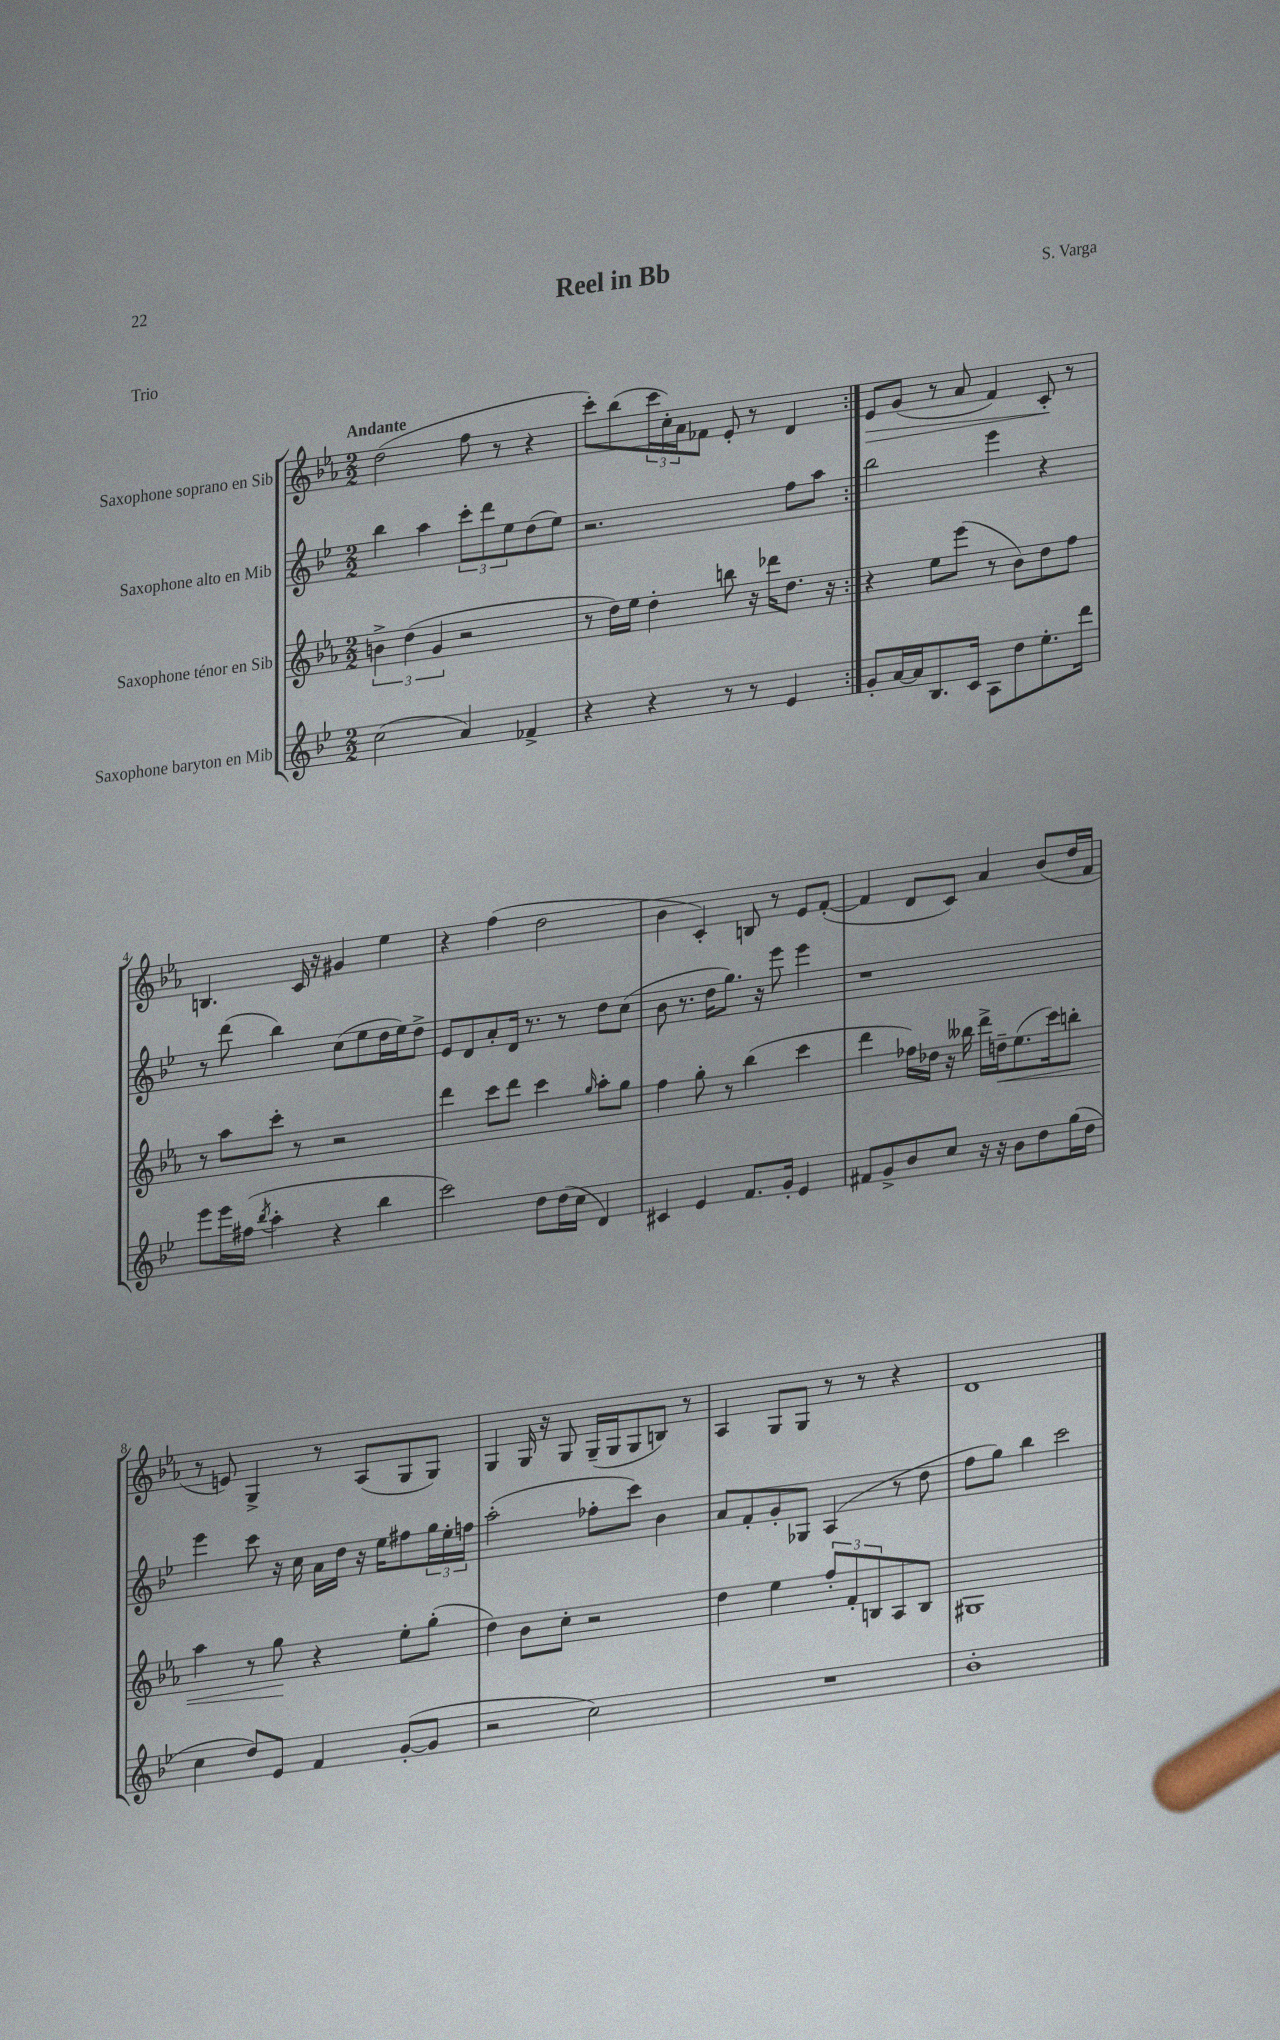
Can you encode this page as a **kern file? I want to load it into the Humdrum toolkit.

**kern	**kern	**dynam	**kern	**kern	**dynam
*part4	*part3	*part3	*part2	*part1	*part1
*staff4	*staff3	*staff3	*staff2	*staff1	*staff1
*I"Saxophone baryton en Mib	*I"Saxophone ténor en Sib	*	*I"Saxophone alto en Mib	*I"Saxophone soprano en Sib	*
*clefG2	*clefG2	*	*clefG2	*clefG2	*
*k[b-e-]	*k[b-e-a-]	*	*k[b-e-]	*k[b-e-a-]	*
*M2/2	*M2/2	*	*M2/2	*M2/2	*
=1	=1	=1	=1	=1	=1
!	!	!	!	!LO:TX:a:B:t=Andante	!
(2cc\	6bn^\	.	4bb-\	(2dd\	.
.	(6dd\	.	.	.	.
.	.	.	4aa\	.	.
.	6g/	.	.	.	.
4a/)	2r	.	12ccc'\L	8ff\	.
.	.	.	12ddd\	.	.
.	.	.	.	8r	.
.	.	.	12ee-\	.	.
4f-X^/	.	.	(8dd\	4r	.
.	.	.	8ee-\J)	.	.
=2	=2	=2	=2	=2	=2
4r	8r	.	2.r	8ccc'\L)	.
.	16dd\LL)	.	.	(8bb-\	.
.	16ee-\JJ	.	.	.	.
4r	4dd'\	.	.	24ccc\L	.
.	.	.	.	24cc'\)	.
.	.	.	.	24a-\J	.
.	.	.	.	8f-X\J	.
8r	8bbn\	.	.	8e-'/	.
8r	16r	.	.	8r	.
.	16ddd-X\KL	.	.	.	.
4e-/	8.dd\J	.	8ff\L	4d/	.
.	.	.	8aa\J	.	.
.	16r	.	.	.	.
=3:|!	=3:|!	=3:|!	=3:|!	=3:|!	=3:|!
!	!	!	!	!	!LO:HP:b
8g'/L	4r	.	2bb-\	8e-/L	>
[16a/L	.	.	.	(8g/J	.
16a/J]	.	.	.	.	.
8.B-/	8ee-\L	.	.	8r	.
.	(8eee-\J	.	.	8a-/	.
16c/Jk	.	.	.	.	.
8A\L	8r	.	4eee-\	4f/)	.
8dd\	8b-\L)	.	.	.	.
8.ee-'\	8dd\	.	4r	8c'/	.
.	8ff\J	.	.	8r	]
16ddd\Jk	.	.	.	.	.
!!LO:LB:g=z
=4	=4	=4	=4	=4	=4
8eee-\L	8r	.	8r	4.Bn/	.
16eee-\L	8aa-\L	.	(8ddd\	.	.
(16ff#X\JJ	.	.	.	.	.
8qbb-/	.	.	.	.	.
4aa'\	8ccc'\J	.	4bb-\)	.	.
.	8r	.	.	16c/	.
.	.	.	.	16r	.
4r	2r	.	(8cc\L	4g#X/	.
.	.	.	8ee-\	.	.
4bb-\	.	.	16dd\L	4ee-\	.
.	.	.	16ee-\J)	.	.
.	.	.	8dd^\J	.	.
=5	=5	=5	=5	=5	=5
2ccc\)	4ddd\	.	8e-/L	4r	.
.	.	.	8d/	.	.
.	8ccc\L	.	8a'/	(4ff\	.
.	8ddd\J	.	16d/Jk	.	.
.	.	.	8.r	.	.
8dd\L	4ccc\	.	.	2dd\	.
(16dd\L	.	.	8r	.	.
16cc\JJ	.	.	.	.	.
.	16qqgg/	.	.	.	.
4d/)	8aa-'\L	.	8dd\L	.	.
.	8gg\J	.	(8cc\J	.	.
=6	=6	=6	=6	=6	=6
4c#X/	4ff\	.	8b-\	4b-\	.
.	.	.	8.r	.	.
4e-/	8gg'\	.	.	4c'/)	.
.	.	.	16dd\KL	.	.
.	8r	.	8.gg\J)	.	.
8.f/L	(4bb-\	.	.	8Bn/	.
.	.	.	16r	.	.
.	.	.	8eee-\	8r	.
16g'/Jk	.	.	.	.	.
4e-/	4ccc\	.	4eee-\	8e-/L	.
.	.	.	.	([8f'/J	.
=7	=7	=7	=7	=7	=7
8f#X/L	4ddd\	.	1r	4f/]	.
8g^/	.	.	.	.	.
8b-/	16ff-X\LL)	.	.	8d/L	.
.	16dd-X\JJ	.	.	.	.
8cc/J	16r	.	.	8c/J)	.
.	16bb--X\	.	.	.	.
16r	16ddd^\LL	.	.	4a-/	.
!	!	!LO:HP:b	!	!	!
16r	16ddn~\J	<	.	.	.
8b-\L	(8.ee-\	.	.	.	.
8dd\	.	.	.	(8b-/L	.
.	16ccc\k)	.	.	.	.
(16gg\L	8bbn'\J	.	.	16dd/L	.
16dd\JJ	.	.	.	16f/JJ	.
!!LO:LB:g=z
=8	=8	=8	=8	=8	=8
4cc\	4aa-\	.	4eee-\	8r	.
.	.	.	.	8en/)	.
8dd/L)	8r	.	8ccc\	4G^/	.
8e-/J	8gg\	.	16r	.	.
.	.	.	16cc\	.	.
4f/	4r	[	16a\LL	8r	.
.	.	.	16dd\JJ	.	.
.	.	.	16r	(8A-/L	.
.	.	.	16ee-\KL	.	.
([8g'/L	8ee-'\L	.	8ff#X\	8G/	.
8g/J]	(8gg'\J	.	24gg\L	8G/J)	.
.	.	.	24ee-'\	.	.
.	.	.	24ffn\JJ	.	.
=9	=9	=9	=9	=9	=9
2r	4dd\)	.	(2aa'\	4G/	.
.	8b-\L	.	.	16G/	.
.	.	.	.	16r	.
.	8cc'\J	.	.	8G/	.
2cc\)	2r	.	8ff-X'\L	(16G~/LL	.
.	.	.	.	16G/J	.
.	.	.	8ccc\J)	8G/	.
.	.	.	4b-\	8Bn/J)	.
.	.	.	.	8r	.
=10	=10	=10	=10	=10	=10
1r	4dd\	.	8a/L	4A-/	.
.	.	.	8f'/	.	.
.	4ee-\	.	8g'/	8G/L	.
.	.	.	8G-X/J	8G/J	.
.	12ff'/L	.	(4A/	8r	.
.	12f'/	.	.	.	.
.	.	.	.	8r	.
.	12Bn/	.	.	.	.
.	8A-/	.	8r	4r	.
.	8B/J	.	8dd\	.	.
=11	=11	=11	=11	=11	=11
1b-'	1G#X	.	8ff\L	1d	.
.	.	.	8gg\J)	.	.
.	.	.	4bb-\	.	.
.	.	.	2ccc\	.	.
==	==	==	==	==	==
*-	*-	*-	*-	*-	*-
